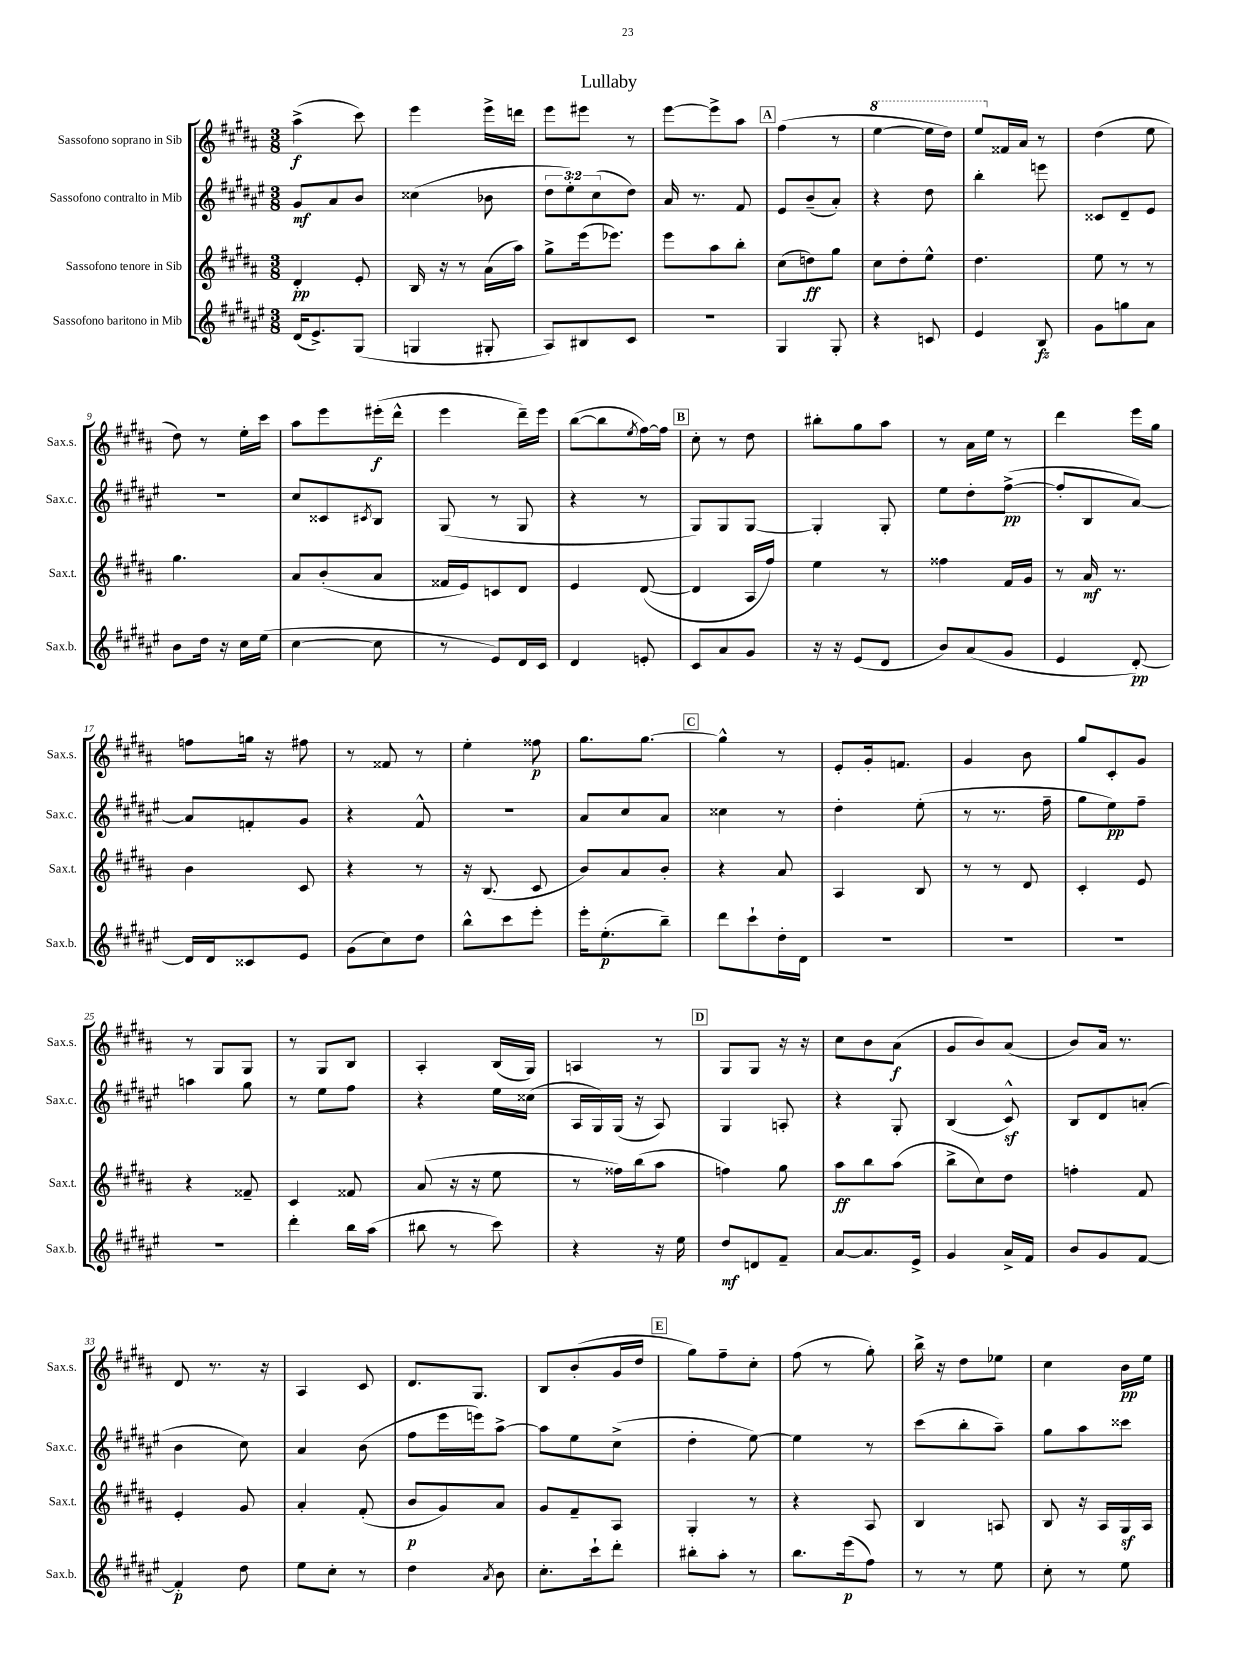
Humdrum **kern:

**kern	**dynam	**kern	**dynam	**kern	**dynam	**kern	**dynam
*part4	*part4	*part3	*part3	*part2	*part2	*part1	*part1
*staff4	*staff4	*staff3	*staff3	*staff2	*staff2	*staff1	*staff1
*I"Sassofono baritono in Mib	*	*I"Sassofono tenore in Sib	*	*I"Sassofono contralto in Mib	*	*I"Sassofono soprano in Sib	*
*I'Sax.b.	*	*I'Sax.t.	*	*I'Sax.c.	*	*I'Sax.s.	*
*clefG2	*	*clefG2	*	*clefG2	*	*clefG2	*
*k[f#c#g#d#a#e#]	*	*k[f#c#g#d#a#]	*	*k[f#c#g#d#a#e#]	*	*k[f#c#g#d#a#]	*
*M3/8	*	*M3/8	*	*M3/8	*	*M3/8	*
=1	=1	=1	=1	=1	=1	=1	=1
(16d#/KL	.	4d#'/	pp	8g#/L	mf	(4aa#^\	f
8.e#^/)	.	.	.	.	.	.	.
.	.	.	.	8a#/	.	.	.
(8G#/J	.	8e'/	.	8b/J	.	8ccc#\)	.
=2	=2	=2	=2	=2	=2	=2	=2
4Gn/	.	16B/	.	(4cc##X\	.	4eee\	.
.	.	16r	.	.	.	.	.
.	.	8r	.	.	.	.	.
8G#X'/	.	(16a#\LL	.	8b-X\	.	16eee^\LL	.
.	.	16aa#\JJ)	.	.	.	16dddn\JJ	.
=3	=3	=3	=3	=3	=3	=3	=3
8A#/L)	.	8gg#^\L	.	12dd#\L	.	8eee\L	.
.	.	.	.	12ee#'\)	.	.	.
8B#X/	.	(16eee\k	.	.	.	8eee#X\J	.
.	.	.	.	(12cc#\	.	.	.
.	.	8.eee-X\J)	.	.	.	.	.
8c#/J	.	.	.	8dd#\J)	.	8r	.
=4	=4	=4	=4	=4	=4	=4	=4
4.r	.	8eee\L	.	16a#/	.	[8eee\L	.
.	.	.	.	8.r	.	.	.
.	.	8aa#\	.	.	.	8eee^\]	.
.	.	8bb'\J	.	8f#/	.	8aa#\J	.
!!LO:REH:place=s1:t=A
=5	=5	=5	=5	=5	=5	=5	=5
4G#/	.	(8cc#\L	.	8e#/L	.	(4ff#\	.
.	.	8ddn\)	ff	(8b~/	.	.	.
8G#'/	.	8gg#\J	.	8a#'/J)	.	8r	.
=6	=6	=6	=6	=6	=6	=6	=6
*	*	*	*	*	*	*8va	*
4r	.	8cc#\L	.	4r	.	[4eee\	.
.	.	8dd#'\	.	.	.	.	.
8cn/	.	8ee^^\J	.	8dd#\	.	16eee\LL]	.
.	.	.	.	.	.	16ddd#\JJ)	.
=7	=7	=7	=7	=7	=7	=7	=7
4e#/	.	4.dd#\	.	4bb'\	.	8eee/L	.
*	*	*	*	*	*	*X8va	*
.	.	.	.	.	.	16f##X/L	.
.	.	.	.	.	.	16a#/JJ	.
8B/	fz	.	.	8eeen\	.	8r	.
=8	=8	=8	=8	=8	=8	=8	=8
8g#\L	.	8ee\	.	8c##X/L	.	(4dd#\	.
8ggn\	.	8r	.	8d#~/	.	.	.
8a#\J	.	8r	.	8e#/J	.	8ee\	.
!!LO:LB:g=z
=9	=9	=9	=9	=9	=9	=9	=9
8b\L	.	4.gg#\	.	4.r	.	8dd#\)	.
16dd#\Jk	.	.	.	.	.	8r	.
16r	.	.	.	.	.	.	.
16cc#\LL	.	.	.	.	.	16ee'\LL	.
(16ee#\JJ	.	.	.	.	.	16ccc#\JJ	.
=10	=10	=10	=10	=10	=10	=10	=10
[4cc#\	.	8a#/L	.	8cc#/L	.	8aa#\L	.
.	.	(8b'/	.	8c##X/	.	8eee\	.
.	.	.	.	8qc#X/	.	.	.
8cc#\]	.	8a#/J	.	8B/J	.	(16eee#X'\L	f
.	.	.	.	.	.	16ddd#^^\JJ	.
=11	=11	=11	=11	=11	=11	=11	=11
8r	.	16f##X/LL	.	(8G#/	.	4eee\	.
.	.	16e/J)	.	.	.	.	.
8e#/L)	.	8cn/	.	8r	.	.	.
16d#/L	.	8d#/J	.	8G#/	.	16ddd#~\LL)	.
16c#/JJ	.	.	.	.	.	16eee\JJ	.
=12	=12	=12	=12	=12	=12	=12	=12
4d#/	.	4e/	.	4r	.	([8bb\L	.
.	.	.	.	.	.	8bb\]	.
.	.	.	.	.	.	8qee/	.
8en'/	.	([8d#/	.	8r	.	[16ff#\L)	.
.	.	.	.	.	.	16ff#\JJ]	.
!!LO:REH:place=s1:t=B
=13	=13	=13	=13	=13	=13	=13	=13
8c#/L	.	4d#/]	.	8G#/L)	.	8cc#'\	.
8a#/	.	.	.	8G#/	.	8r	.
8g#/J	.	16A#/LL	.	[8G#/J	.	8dd#\	.
.	.	16ff#/JJ)	.	.	.	.	.
=14	=14	=14	=14	=14	=14	=14	=14
16r	.	4ee\	.	4G#'/]	.	8bb#X'\L	.
16r	.	.	.	.	.	.	.
(8e#/L	.	.	.	.	.	8gg#\	.
8d#/J	.	8r	.	8G#'/	.	8aa#\J	.
=15	=15	=15	=15	=15	=15	=15	=15
8b/L)	.	4ff##X\	.	8ee#\L	.	8r	.
(8a#/	.	.	.	8dd#'\	.	16a#\LL	.
.	.	.	.	.	.	16ee\JJ	.
8g#/J	.	16f#/LL	.	([8ff#^\J	pp	8r	.
.	.	16g#/JJ	.	.	.	.	.
=16	=16	=16	=16	=16	=16	=16	=16
4e#/	.	8r	.	8ff#'/L]	.	4ddd#\	.
.	.	16a#/	mf	8B/	.	.	.
.	.	8.r	.	.	.	.	.
[8d#'/)	pp	.	.	[8a#/J)	.	16eee\LL	.
.	.	.	.	.	.	16gg#\JJ	.
!!LO:LB:g=z
=17	=17	=17	=17	=17	=17	=17	=17
16d#/LL]	.	4b\	.	8a#/L]	.	8ffn\L	.
16d#/J	.	.	.	.	.	.	.
8c##X/	.	.	.	8fn'/	.	16ggn\Jk	.
.	.	.	.	.	.	16r	.
8e#/J	.	8c#/	.	8g#/J	.	8ff#X\	.
=18	=18	=18	=18	=18	=18	=18	=18
(8g#\L	.	4r	.	4r	.	8r	.
8cc#\)	.	.	.	.	.	8f##X/	.
8dd#\J	.	8r	.	8f#^^/	.	8r	.
=19	=19	=19	=19	=19	=19	=19	=19
8bb^^\L	.	16r	.	4.r	.	4ee'\	.
.	.	(8.B/	.	.	.	.	.
8ccc#\	.	.	.	.	.	.	.
8eee#'\J	.	8c#/	.	.	.	8ff##X\	p
=20	=20	=20	=20	=20	=20	=20	=20
16eee#'\KL	.	8b/L)	.	8a#/L	.	8.gg#\L	.
(8.ee#'\	p	.	.	.	.	.	.
.	.	8a#/	.	8cc#/	.	.	.
.	.	.	.	.	.	[8.gg#\J	.
8bb~\J)	.	8b'/J	.	8a#/J	.	.	.
!!LO:REH:place=s1:t=C
=21	=21	=21	=21	=21	=21	=21	=21
8ddd#\L	.	4r	.	4cc##X\	.	4gg#^^\]	.
8ccc#`\	.	.	.	.	.	.	.
16dd#'\L	.	8a#/	.	8r	.	8r	.
16d#\JJ	.	.	.	.	.	.	.
=22	=22	=22	=22	=22	=22	=22	=22
4.r	.	4A#/	.	4dd#'\	.	8e'/L	.
.	.	.	.	.	.	16g#'/k	.
.	.	.	.	.	.	8.fn/J	.
.	.	8B/	.	(8ee#'\	.	.	.
=23	=23	=23	=23	=23	=23	=23	=23
4.r	.	8r	.	8r	.	4g#/	.
.	.	8r	.	8.r	.	.	.
.	.	8d#/	.	.	.	8b\	.
.	.	.	.	16ff#~\	.	.	.
=24	=24	=24	=24	=24	=24	=24	=24
4.r	.	4c#'/	.	8gg#\L	.	8gg#/L	.
.	.	.	.	8ee#\)	pp	8c#'/	.
.	.	8e/	.	8ff#~\J	.	8g#/J	.
!!LO:LB:g=z
=25	=25	=25	=25	=25	=25	=25	=25
4.r	.	4r	.	4aan\	.	8r	.
.	.	.	.	.	.	8G#/L	.
.	.	8f##X~/	.	8gg#\	.	8G#/J	.
=26	=26	=26	=26	=26	=26	=26	=26
4ddd#'\	.	4c#/	.	8r	.	8r	.
.	.	.	.	8ee#\L	.	8G#/L	.
16bb\LL	.	8f##X/	.	8ff#\J	.	8B/J	.
(16aa#\JJ	.	.	.	.	.	.	.
=27	=27	=27	=27	=27	=27	=27	=27
8bb#X\	.	(8a#/	.	4r	.	4A#'/	.
8r	.	16r	.	.	.	.	.
.	.	16r	.	.	.	.	.
8ccc#\)	.	8ee\	.	16ee#\LL	.	(16B/LL	.
.	.	.	.	(16cc##X\JJ	.	16G#/JJ)	.
=28	=28	=28	=28	=28	=28	=28	=28
4r	.	8r	.	16A#/LL	.	4An/	.
.	.	.	.	16G#/)	.	.	.
.	.	16ff##X\LL)	.	(16G#/JJ	.	.	.
.	.	(16bb\J	.	16r	.	.	.
16r	.	8aa#\J	.	8A#/)	.	8r	.
16ee#\	.	.	.	.	.	.	.
!!LO:REH:place=s1:t=D
=29	=29	=29	=29	=29	=29	=29	=29
8dd#/L	mf	4ffn\)	.	4G#/	.	8G#/L	.
8dn/	.	.	.	.	.	8G#/J	.
8f#~/J	.	8gg#\	.	8An'/	.	16r	.
.	.	.	.	.	.	16r	.
=30	=30	=30	=30	=30	=30	=30	=30
[8a#/L	.	8aa#\L	ff	4r	.	8cc#\L	.
8.a#/]	.	8bb\	.	.	.	8b\	.
.	.	(8aa#\J	.	8G#'/	.	(8a#\J	f
16e#^/Jk	.	.	.	.	.	.	.
=31	=31	=31	=31	=31	=31	=31	=31
4g#/	.	8bb^\L	.	(4B/	.	8g#/L	.
.	.	8cc#\)	.	.	.	8b/)	.
16a#^/LL	.	8dd#\J	.	8c#z^^/)	.	(8a#/J	.
16f#/JJ	.	.	.	.	.	.	.
=32	=32	=32	=32	=32	=32	=32	=32
8b/L	.	4ffn'\	.	8B/L	.	8b/L)	.
8g#/	.	.	.	8d#/	.	16a#/Jk	.
.	.	.	.	.	.	8.r	.
[8f#/J	.	8f#/	.	(8an'/J	.	.	.
!!LO:LB:g=z
=33	=33	=33	=33	=33	=33	=33	=33
4f#'/]	p	4e'/	.	4b\	.	8d#/	.
.	.	.	.	.	.	8.r	.
8dd#\	.	8g#/	.	8cc#\)	.	.	.
.	.	.	.	.	.	16r	.
=34	=34	=34	=34	=34	=34	=34	=34
8ee#\L	.	4a#'/	.	4a#/	.	4A#/	.
8cc#'\J	.	.	.	.	.	.	.
8r	.	(8f#'/	.	(8b\	.	8c#/	.
=35	=35	=35	=35	=35	=35	=35	=35
4dd#\	.	8b/L	p	8ff#\L	.	8.d#/L	.
.	.	8g#/)	.	16eee#\L	.	.	.
.	.	.	.	16eeen\J)	.	8.G#/J	.
8qa#/	.	.	.	.	.	.	.
8b\	.	8a#/J	.	[8aa#^\J	.	.	.
=36	=36	=36	=36	=36	=36	=36	=36
8.cc#'\L	.	8g#/L	.	8aa#\L]	.	8B/L	.
.	.	8f#~/	.	8ee#\	.	(8b'/	.
16ccc#`\k	.	.	.	.	.	.	.
8ddd#'\J	.	8A#/J	.	(8cc#^\J	.	16g#/L	.
.	.	.	.	.	.	16dd#/JJ	.
!!LO:REH:place=s1:t=E
=37	=37	=37	=37	=37	=37	=37	=37
8bb#X'\L	.	4G#'/	.	4dd#'\	.	8gg#\L)	.
8aa#'\J	.	.	.	.	.	8ff#~\	.
8r	.	8r	.	[8ee#\)	.	8cc#'\J	.
=38	=38	=38	=38	=38	=38	=38	=38
8.bb\L	.	4r	.	4ee#\]	.	(8ff#\	.
.	.	.	.	.	.	8r	.
(16eee#\k	p	.	.	.	.	.	.
8ff#\J)	.	8A#/	.	8r	.	8gg#'\)	.
=39	=39	=39	=39	=39	=39	=39	=39
8r	.	4B/	.	(8ccc#\L	.	16bb^\	.
.	.	.	.	.	.	16r	.
8r	.	.	.	8bb'\	.	8dd#\L	.
8ee#\	.	8An/	.	8aa#~\J)	.	8ee-X\J	.
=40	=40	=40	=40	=40	=40	=40	=40
8cc#'\	.	8B/	.	8gg#\L	.	4cc#\	.
8r	.	16r	.	8aa#\	.	.	.
.	.	16A#/LL	.	.	.	.	.
8ee#\	.	16G#z/	.	8ccc##X\J	.	16b\LL	pp
.	.	16A#/JJ	.	.	.	16ee\JJ	.
==	==	==	==	==	==	==	==
*-	*-	*-	*-	*-	*-	*-	*-
